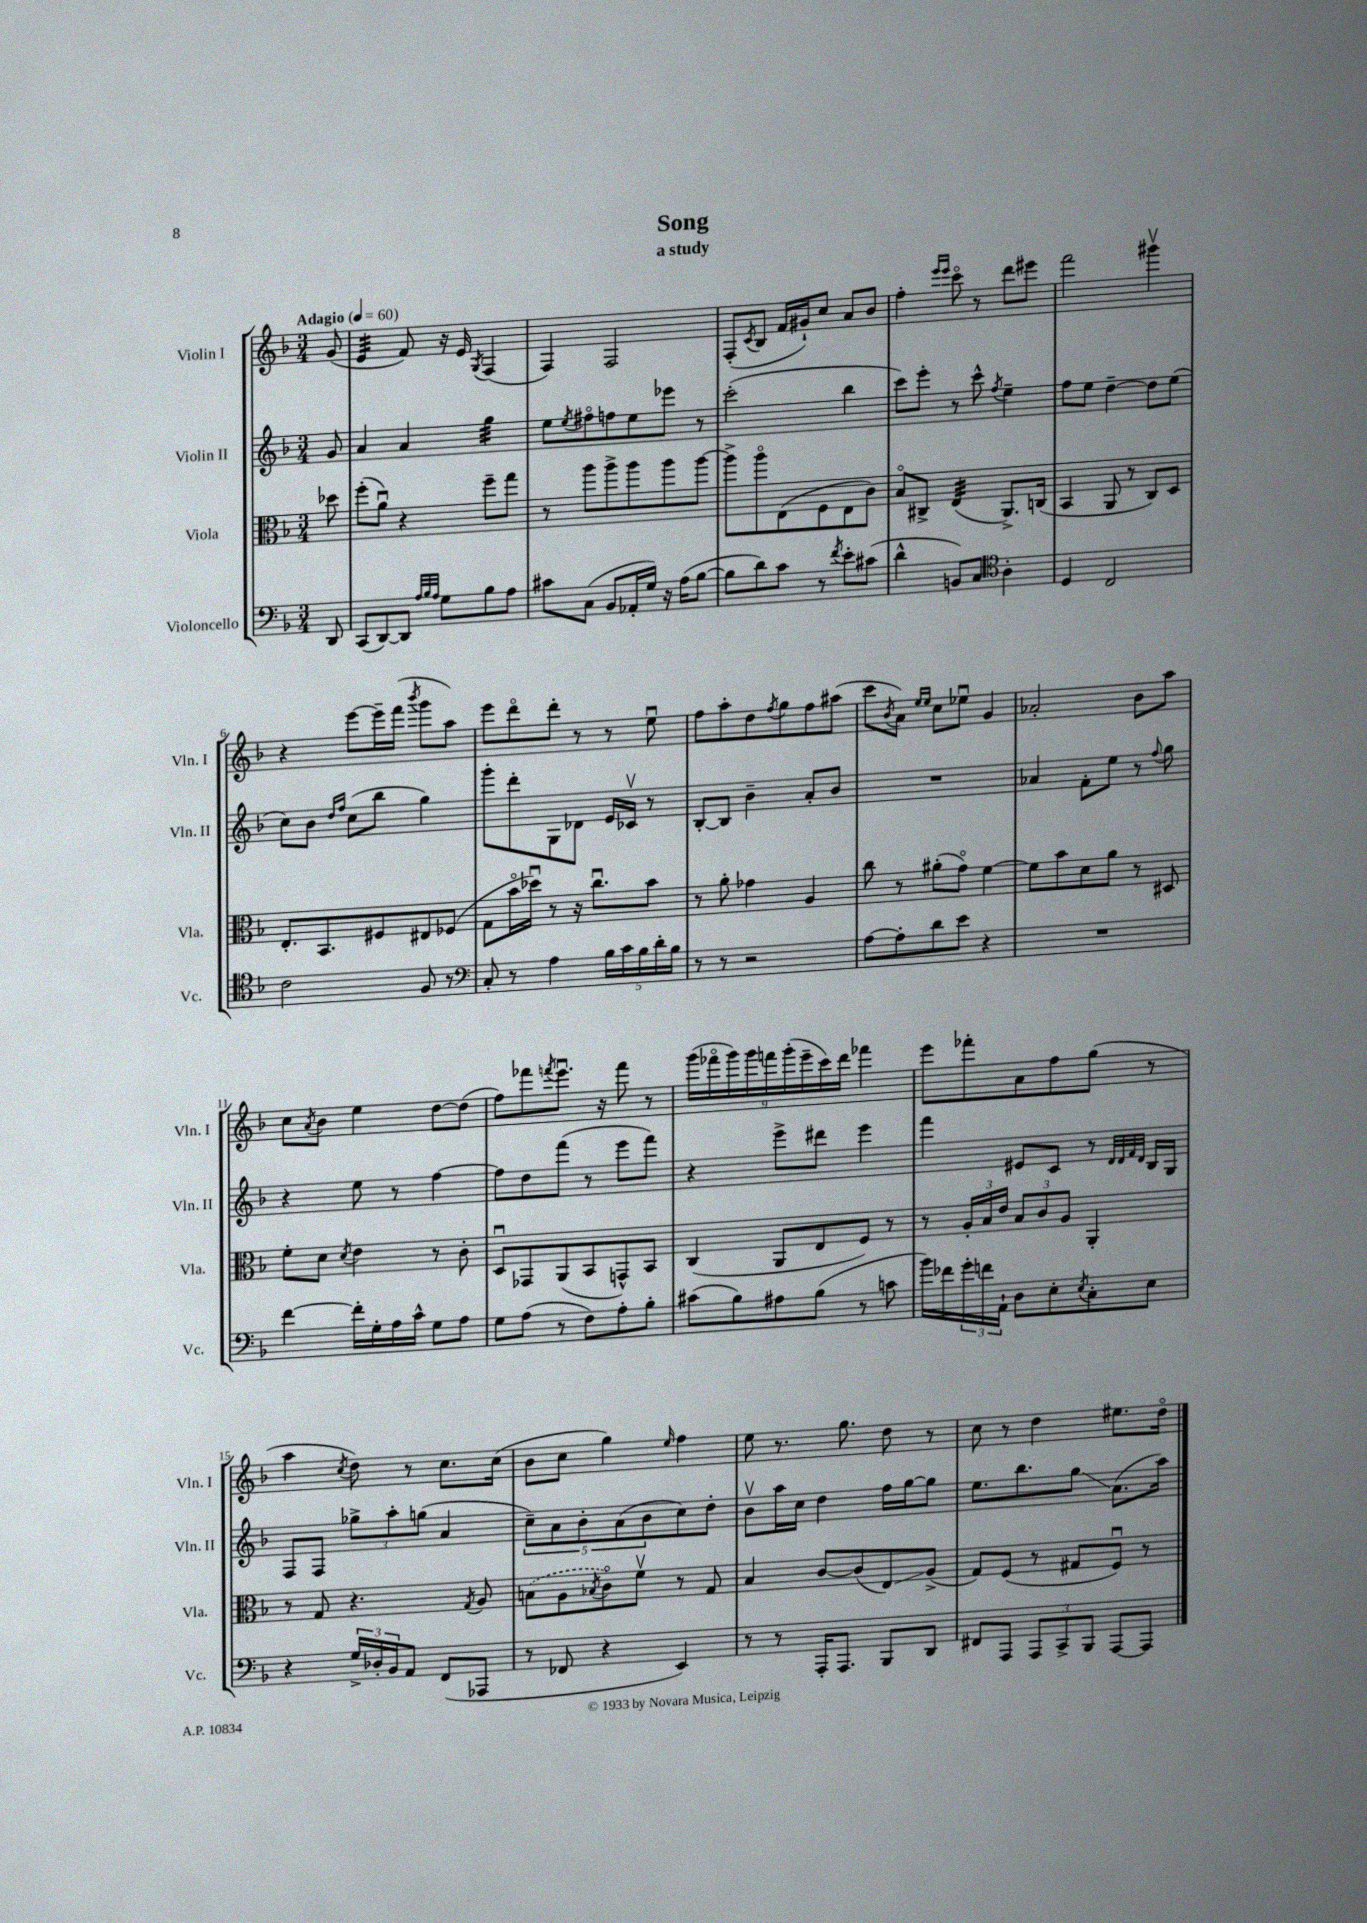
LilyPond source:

\header { title = "Song" subtitle = "a study" }
<<
\new StaffGroup <<
\new Staff = "s0" \with { instrumentName = "Violin I" shortInstrumentName = "Vln. I" } {
    \clef treble \key f \major \numericTimeSignature \time 3/4 \partial 8 \tempo "Adagio" 4 = 60
    g'8( |
    e'4:32 f'8) r16 e'16 \acciaccatura { g8 } f4( |
    f4) f2 |
    f8-.( \acciaccatura { c'8 } bes8 f'16 gis'16-!) c''8 a'8 bes'8 |
    f''4-. \grace { e'''16 e'''16 } c'''8\flageolet r8 d'''8 eis'''8 |
    f'''2 gis'''4\upbow |
    r4 e'''8~ e'''16-- f'''16( \acciaccatura { bes'''8 } g'''8 a''8) |
    e'''8 d'''8\flageolet d'''8-. r8 r8 e''8\downbow |
    f''8 a''8-. d''8 \acciaccatura { f''8 } g''8 f''8 ais''8( |
    c'''8 \acciaccatura { bes'8 } a'8) \grace { e''16 e''16 } c''8 ees''8\downbow g'4 |
    aes'2-. bes'8 a''8 |
    c''8 \acciaccatura { a'8 } bes'8 e''4 d''8~ d''8( |
    f''8) fes'''8 \acciaccatura { f'''8 } e'''8.\downbow r16 f'''8 r8 |
    \tuplet 9/8 { g'''16( fes'''16\flageolet g'''16) g'''16 f'''16 g'''16-.( e'''16-- c'''16) d'''16 } fes'''4 |
    e'''8 fes'''8-. a'8 f''8 g''8( r8 |
    a''4 \acciaccatura { c''8 } d''8) r8 c''8. c''16( |
    bes'8 c''8 g''4) \grace { e''16 } f''4 |
    e''8 r8. g''8. d''8 r8 |
    c''8 r8 d''4 eis''8. d''16\flageolet \bar "|." |
}
\new Staff = "s1" \with { instrumentName = "Violin II" shortInstrumentName = "Vln. II" } {
    \clef treble \key f \major \numericTimeSignature \time 3/4 \partial 8
    g'8 |
    a'4 a'4 g''4:32 |
    e''8 \acciaccatura { e''8 } fis''8\flageolet f''8 e''8 ees'''8 r8 |
    c'''2-.( bes''4 |
    c'''8) e'''8-. r8 c'''8-^ \acciaccatura { f''8 } e''4-- |
    f''8 e''8 d''4~-- d''8 e''8( |
    c''8) bes'8 \grace { d''16 f''16 } c''8( bes''8 g''4) |
    g'''8-. d'''8-. g8 des'8 e'16 ces'16\upbow r8 |
    bes8~-. bes8 bes'4-- a'8-. bes'8 |
    R2. |
    aes'4 f'8-. e''8 r8 \appoggiatura { f''8 } g''8 |
    r4 e''8 r8 f''4~ |
    f''8 d''8 f'''8( r8 e'''8 f'''8) |
    r4 e'''8-> dis'''8 e'''4 |
    f'''4 eis'8 c'8 r8 \grace { d'32 d'32 f'32 d'32 } bes16 g16 |
    f8 f8 \tuplet 3/2 { ges''8-> a''8-. g''8( } a'4 |
    \tuplet 5/4 { c''8--) a'8 bes'8-. a'8( bes'8 } c''8) d''8-. |
    bes'8\upbow a''16 c''16 d''4 f''16 g''16~ g''8 |
    e''8. bes''8. g''8\glissando a'8.( a''16) \bar "|." |
}
\new Staff = "s2" \with { instrumentName = "Viola" shortInstrumentName = "Vla." } {
    \clef alto \key f \major \numericTimeSignature \time 3/4 \partial 8
    des''8 |
    f''8-.( a'8\downbow) r4 f''8-- g''8 |
    r8 a''8 a''8-> a''8 a''8 a''8~ |
    a''8-> a''8\flageolet e8( f8 e8 c'8) |
    bes8\flageolet cis8-> e4:32( a,8.->) c16( |
    bes,4 a,8 r8 c8) d8 |
    e8.-. bes,8. fis8 eis8 fes8( |
    g8 bes'16\flageolet des''16\downbow) r8 r16 c''8.\downbow bes'8 |
    r8 a'8-. ges'4 a4 |
    c''8 r8 ais'8-.( g'8\flageolet) f'4~ |
    f'8 bes'8 d'8 a'8 r8 dis8 |
    f'8-. d'8 \acciaccatura { d'8 } e'4 r8 c'8-. |
    d8\downbow ges,8 a,8( bes,8 g,8-^) bes,8 |
    c4( a,8 e8 f8) r8 |
    r8 \tuplet 3/2 { a16-. bes16 e'16 } \tuplet 3/2 { bes8 c'8 a8 } a,4-. |
    r8 g8 r4. \acciaccatura { g8 } a8 |
    \once \slurDashed b8( a8 \acciaccatura { bes8 } c'8\flageolet) f'8\upbow r8 g8 |
    bes4 c'8~ c'8( e8\glissando) a8->( |
    g8) f8( r8 gis8 f8\downbow) r8 \bar "|." |
}
\new Staff = "s3" \with { instrumentName = "Violoncello" shortInstrumentName = "Vc." } {
    \clef bass \key f \major \numericTimeSignature \time 3/4 \partial 8
    d,8 |
    c,8( d,8~) d,8 \grace { a32 bes32 a32 } g8 bes8 a8 |
    cis'8 c8( bes,8 aes,16-. g16) r16 a16( bes8~ |
    bes8 d'8) c'8 r8 \acciaccatura { f'8 } e'8-. cis'8( |
    d'4-^ b,8) c8 \clef tenor a4-. |
    d4 c2 |
    c'2 f8 r8 |
    \clef bass c8-. r8 a4 \tuplet 5/4 { bes16 c'16 bes16 d'16-. bes16 } |
    r8 r8 r2 |
    a8~ a8-. d'8 e'8 r4 |
    R2. |
    f'4~ f'16-. g16-. a16 c'16-^ g8 a8 |
    g8 a8( r8 f8) a8-. bes8-. |
    cis'8( bes8) ais8 bes8( r8 c'8 |
    bes'16) fes'16 \tuplet 3/2 { g'16-. f'16 a,16-! } d8 e8-. \acciaccatura { e8 } c8-. e8 |
    r4 \tuplet 3/2 { g16-> des16-. bes,16 } a,8 f,8( aes,,8 |
    r8 fes,8 r4 e,4) |
    r8 r8 a,,16-. a,,8. bes,,8 d,8 |
    fis,8 a,,8 \tuplet 3/2 { a,,8 c,8-> bes,,8 } a,,8~ a,,8 \bar "|." |
}
>>
>>
